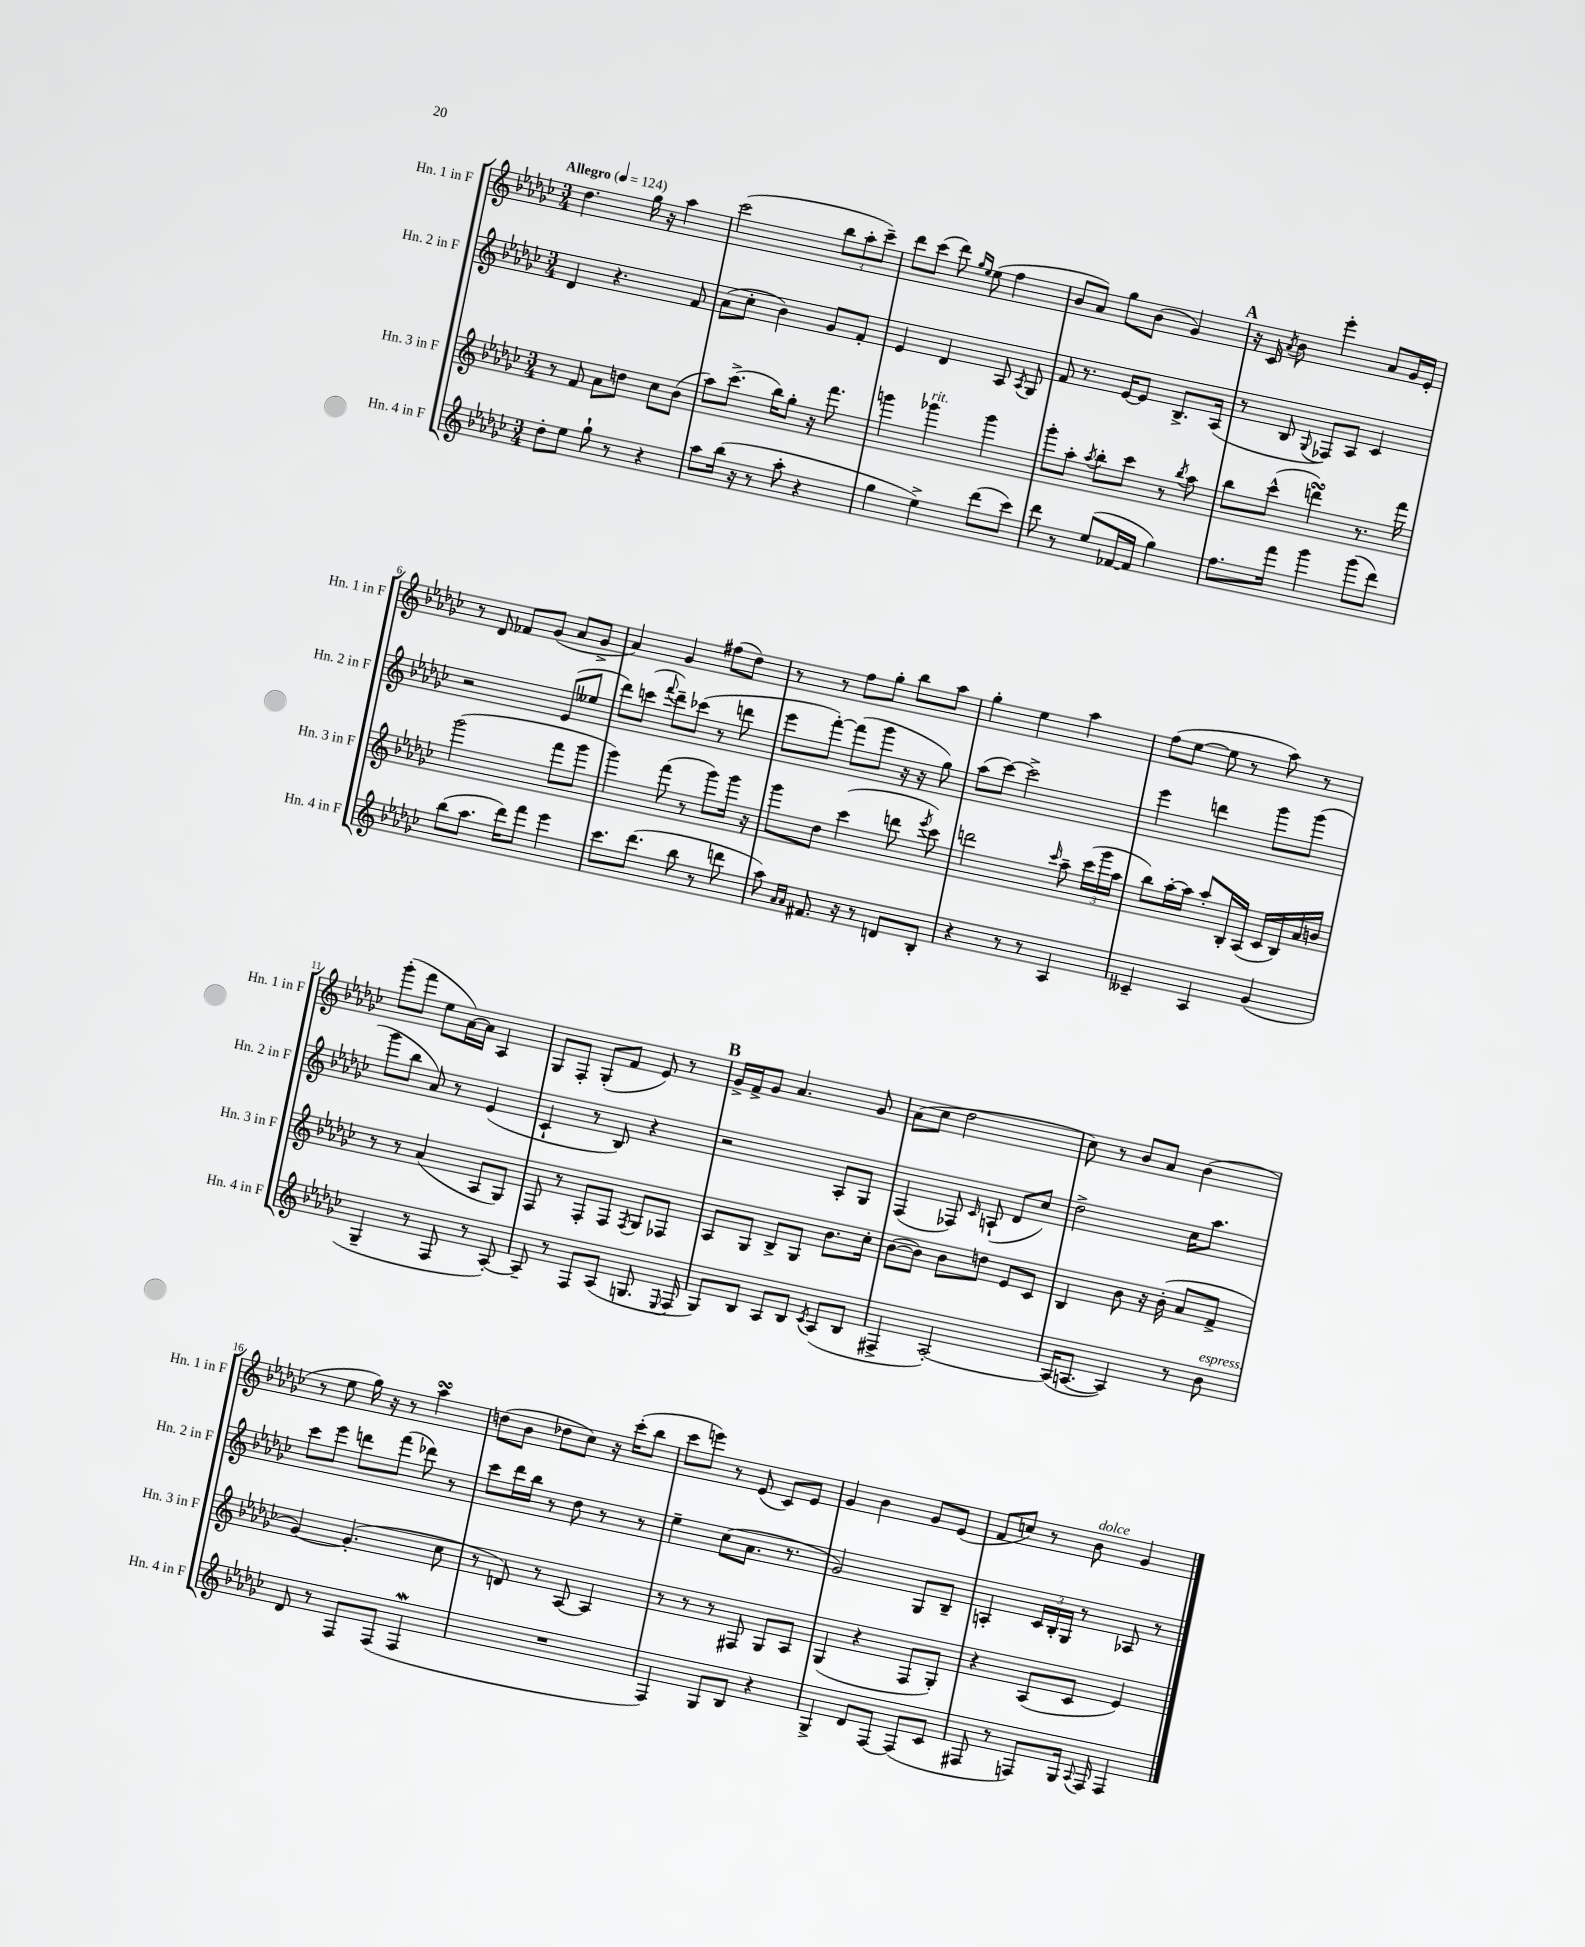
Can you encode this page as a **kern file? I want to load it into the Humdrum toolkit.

**kern	**kern	**kern	**kern
*part4	*part3	*part2	*part1
*staff4	*staff3	*staff2	*staff1
*I"Hn. 4 in F	*I"Hn. 3 in F	*I"Hn. 2 in F	*I"Hn. 1 in F
*I'Hn. 4 in F	*I'Hn. 3 in F	*I'Hn. 2 in F	*I'Hn. 1 in F
*clefG2	*clefG2	*clefG2	*clefG2
*k[b-e-a-d-g-c-]	*k[b-e-a-d-g-c-]	*k[b-e-a-d-g-c-]	*k[b-e-a-d-g-c-]
*M3/4	*M3/4	*M3/4	*M3/4
*MM124	*MM124	*MM124	*MM124
=1	=1	=1	=1
!	!	!	!LO:TX:a:B:t=Allegro
8dd-'\L	8r	4d-/	4.dd-\
8ee-\J	8f/	.	.
8gg-`\	8a-\L	4.r	.
8r	8ddn\J	.	16gg-\
.	.	.	16r
4r	8cc-\L	.	4aa-\
.	(8b-\J	8f/	.
=2	=2	=2	=2
8aa-\L	8aa-\L)	(8a-\L	(2ccc-\
(16bb-\Jk	(8.ccc-^\J	8cc-'\J	.
16r	.	.	.
8r	.	4b-\)	.
.	16bb-\KL)	.	.
8aa-'\	8gg-'\J	.	.
4r	16r	8g-/L	12bb-\L
.	8.fff\	.	.
.	.	.	12aa-'\
.	.	8f'/J	.
.	.	.	12ccc-~\J)
=3	=3	=3	=3
4gg-\	4gggn\	4e-/	8ddd-\L
.	.	.	(8ccc-\J
!	!LO:TX:a:i:t=rit.	!	!
4ee-^\)	4ggg-X\	4d-/	8ddd-\)
.	.	.	16qqgg-/LL
.	.	.	16qqee-/JJ
.	.	.	(8ee-\
(8ddd-\L	4ggg-\	8A-/	4ff\
.	.	8qA-/	.
8ccc-\J)	.	8G-/	.
=4	=4	=4	=4
8ddd-\	8ggg-'\L	8f/	8b-/L
8r	8aa-'\J	8.r	8a-/J)
.	8qaa-/	.	.
(8ee-/L	8bb-'\L	.	8gg-\L
.	.	[16e-/KL	.
[16f-X/L	8ccc-\J	8e-/J]	(8b-\J
16f-/JJ]	.	.	.
4gg-\)	8r	8.B-^/L	4g-/)
.	8qbb-/	.	.
.	8aa-\	.	.
.	.	(16A-/Jk	.
!!LO:REH:place=s1:t=A
=5	=5	=5	=5
8.ff\L	8bb-\L	8r	16r
.	.	.	16c-/
.	.	.	8qa-/
.	(8ccc-^^\J	8B-/	8b-\
16fff\Jk	.	.	.
.	.	8qqG-/	.
4ggg-\	4dddnsSsS\)	8F-X/L)	4eee-'\
.	.	8A-/J	.
(8ggg-\L	8.r	4c-/	8a-/L
8ddd-\J)	.	.	16g-/L
.	16fff\	.	16e-'/JJ
!!LO:LB:g=z
=6	=6	=6	=6
(8bb-\L	(2ggg-\	2r	8r
8.aa-\J	.	.	8d-/
.	.	.	8f-X/L
16ddd-\KL)	.	.	.
8fff\J	.	.	(8g-/J
4eee-\	8fff\L	(8e-/L	8a-/L
.	8ggg-\J	8ee--X/J	8g-^/J
=7	=7	=7	=7
8.ccc-\L	4ggg-\)	8ddd-\L)	4a-/)
.	.	(8cccn\J	.
(8.ddd-\J	.	.	.
.	.	8qqfff/	.
.	(8fff\	8ddd-~\L)	4g-/
8bb-\	8r	(8ccc-X\J	.
8r	8ggg-\L)	8r	(8ff#X\L
8dddn\	16ggg-\Jk	8dddn\	8dd-\J)
.	16r	.	.
=8	=8	=8	=8
8aa-\)	8ggg-\L	8eee-\L	8r
16qqa-/LL	.	.	.
16qqa-/JJ	.	.	.
8.f#X/	8dd-\J	[8fff'\J)	8r
.	(4ccc-\	(8fff\L]	8ff\L
16r	.	.	.
8r	.	8ggg-\J	8gg-'\J
8dn/L	8dddn\	16r	8bb-\L
.	.	16r	.
.	8qeee-/	.	.
8B-'/J	8ccc-\)	8gg-\)	8aa-\J
=9	=9	=9	=9
4r	2dddn\	(8aa-\L	4gg-'\
.	.	[8ccc-\J)	.
8r	.	2ccc-^\]	4ee-\
8r	.	.	.
.	16qqccc-/	.	.
4A-/	8aa-~\	.	4aa-\
.	(24ccc-\LL	.	.
.	24ggg-\	.	.
.	24aa-\JJ	.	.
=10	=10	=10	=10
4c--X~/	8bb-\L)	4eee-\	(8ff\L
.	[16aa-'\L	.	[8ee-\J
.	16aa-\JJ]	.	.
4A-/	8aa-'/L	4dddn\	8ee-\]
.	16B-'/L	.	8r
.	(16A-/JJ	.	.
(4g-/	16c-/LL	8ggg-\L	8aa-\)
.	16B-/)	.	.
.	16a-/	(8ggg-\J	8r
.	16bn/JJ	.	.
!!LO:LB:g=z
=11	=11	=11	=11
4G-~/	8r	8ggg-\L	(8ggg-'\L
.	8r	8bb-\J	8fff\J
8r	(4a-/	8a-/)	8ee-\L
8F/	.	8r	[16a-\L)
.	.	.	16a-\JJ]
8r	8A-/L	(4e-/	4A-/
[8A-'/)	8G-/J)	.	.
=12	=12	=12	=12
8A-~/]	8F/	4c-`/	8G-/L
8r	8r	.	8F'/J
8F/L	8F'/L	8r	(8G-'/L
(8A-/J	8F/J	8B-/)	8f/J
.	8qF/	.	.
8.Gn/	8G-/L	4r	8e-/)
.	8F-X/J	.	8r
8qqE-/	.	.	.
16F/	.	.	.
!!LO:REH:place=s1:t=B
=13	=13	=13	=13
8G-/L)	8A-/L	2r	16g-^/LL
.	.	.	16f^/J
8B-/J	8G-/J	.	8g-/J
8A-/L	8B-^/L	.	4.a-/
8B-/J	8G-/J	.	.
8qc-/	.	.	.
(8A-/L	8.b-\L	8A-'/L	.
8B-/J	.	8G-/J	8g-/
.	16cc-'\Jk	.	.
=14	=14	=14	=14
4F#X^/	([8b-\L	(4F/	(8a-\L
.	8b-\J])	.	8cc-\J
[2A-'/)	8b-\L	8F-X/)	2dd-\
.	.	16qqc-/	.
.	8ddn\J	(8An`/	.
.	8e-/L	8d-/L	.
.	8c-/J	8cc-/J)	.
=15	=15	=15	=15
(16A-/KL]	4B-/	2dd-^\	8cc-\)
[8.An/J	.	.	.
.	.	.	8r
4A/])	8b-\	.	8b-/L
.	16r	.	8a-/J
.	(16b-'\	.	.
8r	8a-/L	16cc-\KL	(4b-\
.	.	8.aa-\J	.
!LO:TX:a:i:t=espress.	!	!	!
8b-\	8f^/J	.	.
!!LO:LB:g=z
=16	=16	=16	=16
8d-/	[4g-/)	8ccc-\L	8r
8r	.	8eee-\J	8ee-\
8F/L	(4.g-'/]	8dddn\L	16gg-\)
.	.	.	16r
(8F/J	.	(8fff\J	8r
4FW/	.	8ddd-X\)	4aa-sSSS\
.	8cc-\	8r	.
=17	=17	=17	=17
2.r	8r	8ccc-\L	(8ddn\L
.	8dn/)	16ddd-\L	8b-\J
.	.	16bb-\JJ	.
.	8r	8r	8dd-X\L
.	[8A-/	8dd-\	8cc-\J)
.	4A-/]	8r	16r
.	.	.	(16ccc-'\KL
.	.	8r	8bb-\J
=18	=18	=18	=18
4F/)	8r	4ee-~\	8ccc-\L
.	8r	.	8eeen\J)
8G-/L	8r	(8cc-\L	8r
8B-/J	8F#X/	8.a-\J	(8e-/
4r	8G-/L	.	8c-/L)
.	.	8.r	.
.	8A-/J	.	8e-/J
=19	=19	=19	=19
4G-^/	(4G-/	2g-/)	4g-/
8d-/L	4r	.	4b-\
[8F/J	.	.	.
(8F/L]	8F/L	8G-/L	8g-/L
8c-/J	8G-'/J)	8B-~/J	(8e-/J
=20	=20	=20	=20
8F#X/	4r	4An'/	8f/L
8r	.	.	8ccn/J)
8Fn/L)	(8A-/L	24c-/LL	8r
.	.	24B-'/	.
.	.	24G-/JJ	.
!	!	!	!LO:TX:a:i:t=dolce
16G-/Jk	8c-/J	8r	8b-\
8qqA-/	.	.	.
16F/	.	.	.
4F/	4e-/)	8A-X/	4g-/
.	.	8r	.
==	==	==	==
*-	*-	*-	*-
